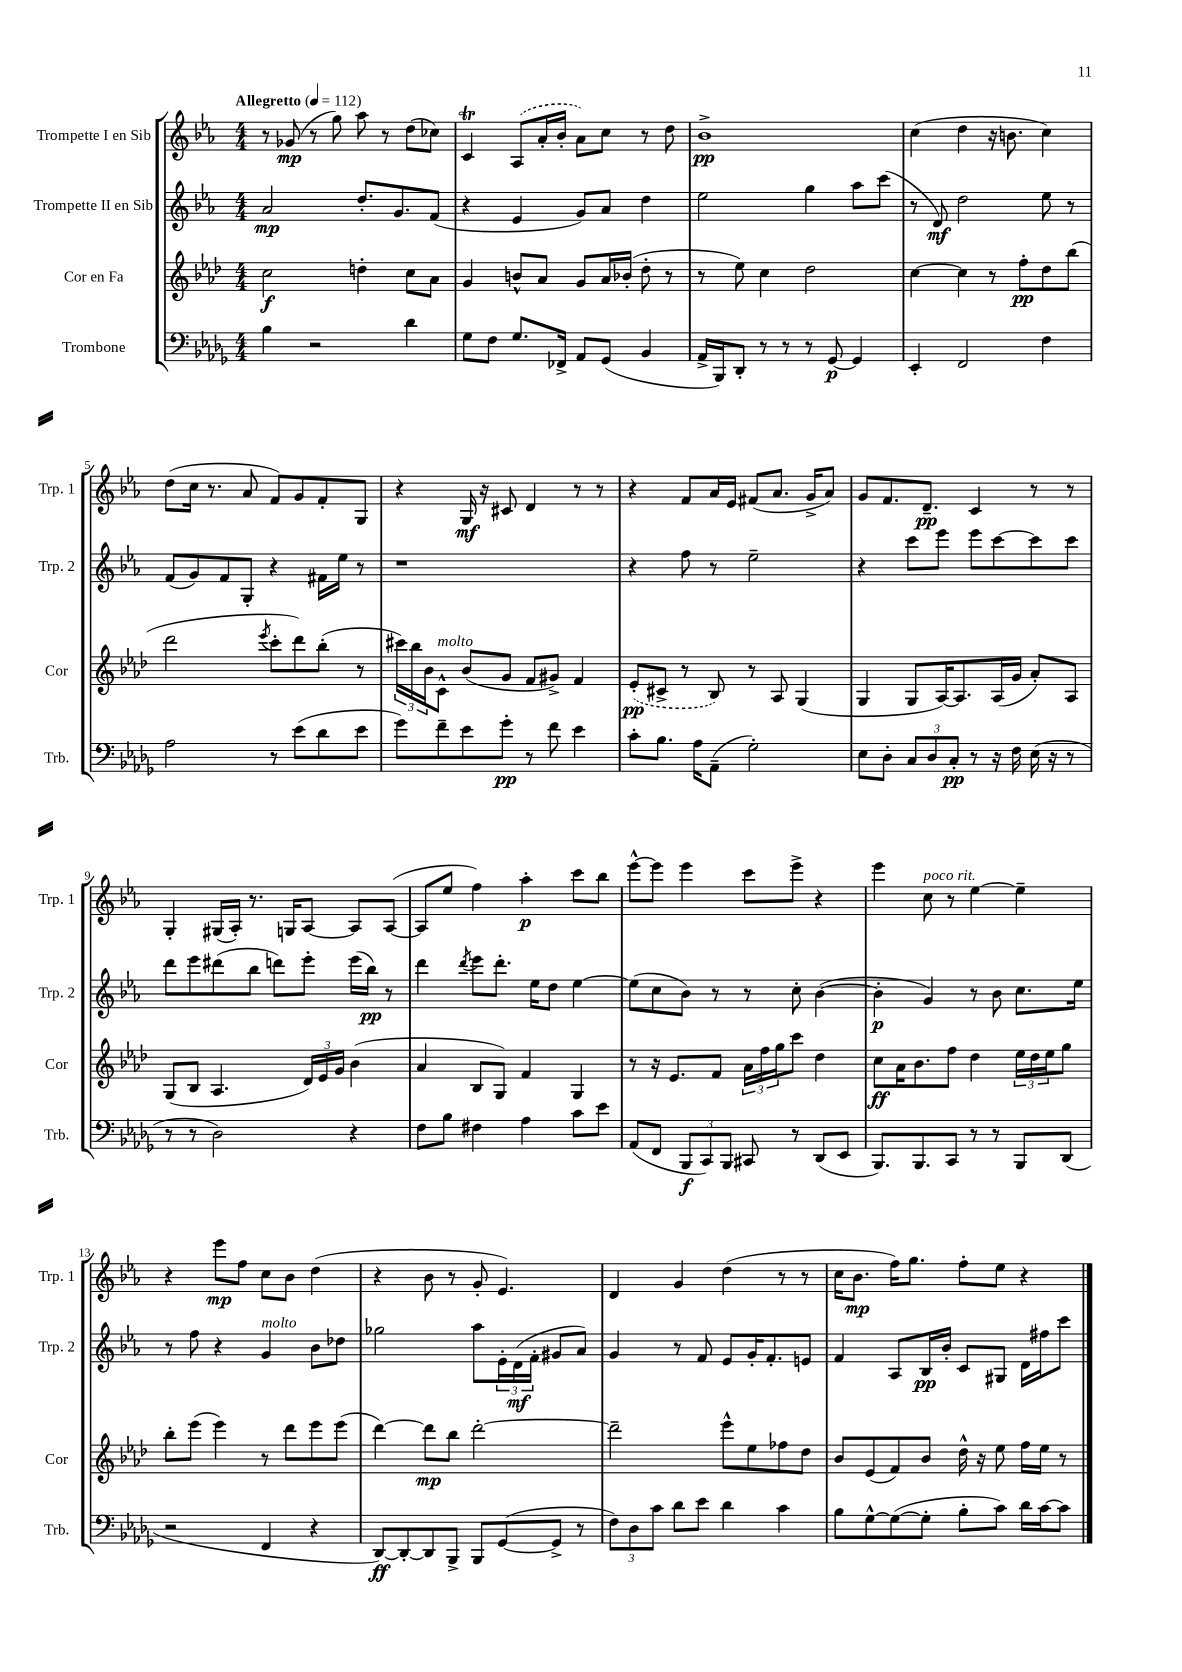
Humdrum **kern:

**kern	**dynam	**kern	**dynam	**kern	**dynam	**kern	**dynam
*part4	*part4	*part3	*part3	*part2	*part2	*part1	*part1
*staff4	*staff4	*staff3	*staff3	*staff2	*staff2	*staff1	*staff1
*I"Trombone	*	*I"Cor en Fa	*	*I"Trompette II en Sib	*	*I"Trompette I en Sib	*
*I'Trb.	*	*I'Cor	*	*I'Trp. 2	*	*I'Trp. 1	*
*clefF4	*	*clefG2	*	*clefG2	*	*clefG2	*
*k[b-e-a-d-g-]	*	*k[b-e-a-d-]	*	*k[b-e-a-]	*	*k[b-e-a-]	*
*M4/4	*	*M4/4	*	*M4/4	*	*M4/4	*
*MM112	*	*MM112	*	*MM112	*	*MM112	*
=1	=1	=1	=1	=1	=1	=1	=1
!	!	!	!	!	!	!LO:TX:a:B:t=Allegretto	!
4B-\	.	2cc\	f	2a-/	mp	8r	.
.	.	.	.	.	.	(8g-X/	mp
2r	.	.	.	.	.	8r	.
.	.	.	.	.	.	8gg\)	.
.	.	4ddn'\	.	8.dd'/L	.	8aa-\	.
.	.	.	.	.	.	8r	.
.	.	.	.	8.g/	.	.	.
4d-\	.	8cc\L	.	.	.	(8dd\L	.
.	.	8a-\J	.	(8f/J	.	8cc-X\J)	.
=2	=2	=2	=2	=2	=2	=2	=2
8G-\L	.	4g/	.	4r	.	4cT/	.
8F\J	.	.	.	.	.	.	.
8.G-/L	.	8bn^^/L	.	4e-/	.	(8A-/L	.
.	.	8a-/J	.	.	.	16a-'/L	.
16FF-X^/Jk	.	.	.	.	.	16b-'/JJ	.
8AA-/L	.	8g/L	.	8g/L)	.	8a-\L)	.
(8GG-/J	.	16a-/L	.	8a-/J	.	8cc\J	.
.	.	(16b-X'/JJ	.	.	.	.	.
4BB-/	.	8dd-'\	.	4dd\	.	8r	.
.	.	8r	.	.	.	8dd\	.
=3	=3	=3	=3	=3	=3	=3	=3
16AA-^/LL	.	8r	.	2ee-\	.	1b-^	pp
16BBB-/J)	.	.	.	.	.	.	.
8DD-'/J	.	8ee-\)	.	.	.	.	.
8r	.	4cc\	.	.	.	.	.
8r	.	.	.	.	.	.	.
8r	.	2dd-\	.	4gg\	.	.	.
[8GG-/	p	.	.	.	.	.	.
4GG-/]	.	.	.	8aa-\L	.	.	.
.	.	.	.	(8ccc\J	.	.	.
=4	=4	=4	=4	=4	=4	=4	=4
4EE-'/	.	[4cc\	.	8r	.	(4cc\	.
.	.	.	.	8d/)	mf	.	.
2FF/	.	4cc\]	.	2dd\	.	4dd\	.
.	.	8r	.	.	.	16r	.
.	.	.	.	.	.	8.bn\	.
.	.	8ff'\L	pp	.	.	.	.
4F\	.	8dd-\	.	8ee-\	.	4cc\)	.
.	.	(8bb-\J	.	8r	.	.	.
!!LO:LB:g=z
=5	=5	=5	=5	=5	=5	=5	=5
2A-\	.	2ddd-\	.	(8f/L	.	(8dd\L	.
.	.	.	.	8g/)	.	16cc\Jk	.
.	.	.	.	.	.	8.r	.
.	.	.	.	8f/	.	.	.
.	.	.	.	8G'/J	.	8a-/	.
.	.	8qeee-/	.	.	.	.	.
8r	.	8ccc'\L	.	4r	.	8f/L)	.
(8e-\L	.	8ddd-\)	.	.	.	8g/	.
8d-\	.	(8bb-'\J	.	16f#X\LL	.	8f'/	.
.	.	.	.	16ee-\JJ	.	.	.
8e-\J	.	8r	.	8r	.	8G/J	.
=6	=6	=6	=6	=6	=6	=6	=6
8g-\L)	.	24ccc#X\LL)	.	1r	.	4r	.
.	.	24bb-\	.	.	.	.	.
.	.	24b-\J	.	.	.	.	.
!	!	!LO:TX:a:i:t=molto	!	!	!	!	!
8f~\	.	8c^^\J	.	.	.	.	.
8e-\	.	(8b-/L	.	.	.	16G/	mf
.	.	.	.	.	.	16r	.
8g-'\J	pp	8g/J	.	.	.	8c#X/	.
8r	.	8f/L	.	.	.	4d/	.
8f\	.	8g#X^/J)	.	.	.	.	.
4e-\	.	4f/	.	.	.	8r	.
.	.	.	.	.	.	8r	.
=7	=7	=7	=7	=7	=7	=7	=7
8c'\L	.	(8e-'/L	pp	4r	.	4r	.
8.B-\J	.	8c#X^/J	.	.	.	.	.
.	.	8r	.	8ff\	.	8f/L	.
16A-\KL	.	.	.	.	.	.	.
(8AA-~\J	.	8B-/)	.	8r	.	16a-/L	.
.	.	.	.	.	.	16e-/JJ	.
2G-'\)	.	8r	.	2ee-~\	.	(8f#X/L	.
.	.	8A-/	.	.	.	8.a-/J	.
.	.	(4G/	.	.	.	.	.
.	.	.	.	.	.	16g^/KL	.
.	.	.	.	.	.	8a-/J)	.
=8	=8	=8	=8	=8	=8	=8	=8
8E-\L	.	4G/	.	4r	.	8g/L	.
8D-'\J	.	.	.	.	.	8.f/	.
12C/L	.	8G/L	.	8ccc\L	.	.	.
.	.	.	.	.	.	8.d~/J	pp
12D-/	.	.	.	.	.	.	.
.	.	[16A-/K)	.	8eee-\J	.	.	.
12C'/J	pp	.	.	.	.	.	.
.	.	8.A-/]	.	.	.	.	.
8r	.	.	.	8eee-\L	.	4c/	.
16r	.	(16A-/L	.	[8ccc\	.	.	.
16F\	.	16g/JJ	.	.	.	.	.
(16E-\	.	8a-'/L)	.	8ccc\]	.	8r	.
16r	.	.	.	.	.	.	.
8r	.	8A-/J	.	8ccc\J	.	8r	.
!!LO:LB:g=z
=9	=9	=9	=9	=9	=9	=9	=9
8r	.	(8G/L	.	8ddd\L	.	4G'/	.
8r	.	8B-/J	.	8eee-\	.	.	.
2D-\)	.	4.A-/	.	(8ddd#X\	.	(16G#X/LL	.
.	.	.	.	.	.	16A-'/JJ)	.
.	.	.	.	8bb-\J	.	8.r	.
.	.	.	.	8dddn\L)	.	.	.
.	.	.	.	.	.	16Gn/KL	.
.	.	24d-/LL)	.	8eee-'\J	.	[8A-/J	.
.	.	24e-/	.	.	.	.	.
.	.	24g/JJ	.	.	.	.	.
4r	.	(4b-\	.	(16eee-\LL	.	8A-/L]	.
.	.	.	.	16bb-\JJ)	pp	.	.
.	.	.	.	8r	.	([8A-/J	.
=10	=10	=10	=10	=10	=10	=10	=10
8F\L	.	4a-/	.	4ddd\	.	8A-/L]	.
8B-\J	.	.	.	.	.	8ee-/J	.
.	.	.	.	8qddd/	.	.	.
4F#X\	.	8B-/L	.	8eee-\L	.	4ff\)	.
.	.	8G/J)	.	8.ddd'\J	.	.	.
4A-\	.	4f/	.	.	.	4aa-'\	p
.	.	.	.	16ee-\KL	.	.	.
.	.	.	.	8dd\J	.	.	.
8c\L	.	4G/	.	[4ee-\	.	8ccc\L	.
8e-\J	.	.	.	.	.	8bb-\J	.
=11	=11	=11	=11	=11	=11	=11	=11
(8AA-/L	.	8r	.	(8ee-\L]	.	[8eee-^^\L	.
8FF/J	.	16r	.	8cc\	.	8eee-\J]	.
.	.	8.e-/L	.	.	.	.	.
12BBB-/L	f	.	.	8b-\J)	.	4eee-\	.
12CC/)	.	.	.	.	.	.	.
.	.	8f/J	.	8r	.	.	.
12BBB-/J	.	.	.	.	.	.	.
8CC#X/	.	24a-\LL	.	8r	.	8ccc\L	.
.	.	24ff\	.	.	.	.	.
.	.	24gg\J	.	.	.	.	.
8r	.	8ccc\J	.	8cc'\	.	8eee-^\J	.
(8DD-/L	.	4dd-\	.	([4b-\	.	4r	.
8EE-/J	.	.	.	.	.	.	.
=12	=12	=12	=12	=12	=12	=12	=12
8.BBB-/L)	.	8cc\L	ff	4b-'\]	p	4eee-\	.
.	.	16a-\K	.	.	.	.	.
8.BBB-/	.	8.b-\	.	.	.	.	.
!	!	!	!	!	!	!LO:TX:a:i:t=poco rit.	!
.	.	.	.	4g/)	.	8cc\	.
8CC/J	.	8ff\J	.	.	.	8r	.
8r	.	4dd-\	.	8r	.	[4ee-\	.
8r	.	.	.	8b-\	.	.	.
8BBB-/L	.	24ee-\LL	.	8.cc\L	.	4ee-~\]	.
.	.	24dd-\	.	.	.	.	.
.	.	24ee-\J	.	.	.	.	.
(8DD-/J	.	8gg\J	.	.	.	.	.
.	.	.	.	16ee-\Jk	.	.	.
!!LO:LB:g=z
=13	=13	=13	=13	=13	=13	=13	=13
2r	.	8bb-'\L	.	8r	.	4r	.
.	.	(8eee-\J	.	8ff\	.	.	.
.	.	4eee-\)	.	4r	.	8eee-\L	mp
.	.	.	.	.	.	8ff\J	.
!	!	!	!	!LO:TX:a:i:t=molto	!	!	!
4FF/	.	8r	.	4g/	.	8cc\L	.
.	.	8ddd-\L	.	.	.	8b-\J	.
4r	.	8eee-\	.	8b-\L	.	(4dd\	.
.	.	(8eee-\J	.	8dd-X\J	.	.	.
=14	=14	=14	=14	=14	=14	=14	=14
[8DD-/L)	ff	[4ddd-\)	.	2gg-X\	.	4r	.
8DD-'/_	.	.	.	.	.	.	.
8DD-/]	.	8ddd-\L]	mp	.	.	8b-\	.
8BBB-^/J	.	8bb-\J	.	.	.	8r	.
8BBB-/L	.	[2ddd-'\	.	8aa-\L	.	8g'/	.
([8GG-/	.	.	.	24e-'\L	.	4.e-/)	.
.	.	.	.	(24d\	mf	.	.
.	.	.	.	24f'\JJ	.	.	.
8GG-^/J]	.	.	.	8g#X/L	.	.	.
8r	.	.	.	8a-/J)	.	.	.
=15	=15	=15	=15	=15	=15	=15	=15
12F\L)	.	2ddd-~\]	.	4g/	.	4d/	.
12D-\	.	.	.	.	.	.	.
12c\J	.	.	.	.	.	.	.
8d-\L	.	.	.	8r	.	4g/	.
8e-\J	.	.	.	8f/	.	.	.
4d-\	.	8eee-^^\L	.	8e-/L	.	(4dd\	.
.	.	8ee-\	.	16g'/K	.	.	.
.	.	.	.	8.f'/	.	.	.
4c\	.	8ff-X\	.	.	.	8r	.
.	.	8dd-\J	.	8en/J	.	8r	.
=16	=16	=16	=16	=16	=16	=16	=16
8B-\L	.	8b-/L	.	4f/	.	16cc\KL	.
.	.	.	.	.	.	8.b-\J	mp
[8G-^^\	.	(8e-/	.	.	.	.	.
(8G-\_	.	8f/)	.	8A-/L	.	16ff\KL)	.
.	.	.	.	.	.	8.gg\J	.
8G-'\J]	.	8b-/J	.	16B-/L	pp	.	.
.	.	.	.	16b-'/JJ	.	.	.
8B-'\L	.	16dd-^^\	.	8c/L	.	8ff'\L	.
.	.	16r	.	.	.	.	.
8c\J)	.	8ee-\	.	8G#X/J	.	8ee-\J	.
16d-\LL	.	16ff\LL	.	16d\LL	.	4r	.
[16c\J	.	16ee-\JJ	.	16ff#X\J	.	.	.
8c\J]	.	8r	.	8ccc\J	.	.	.
==	==	==	==	==	==	==	==
*-	*-	*-	*-	*-	*-	*-	*-
